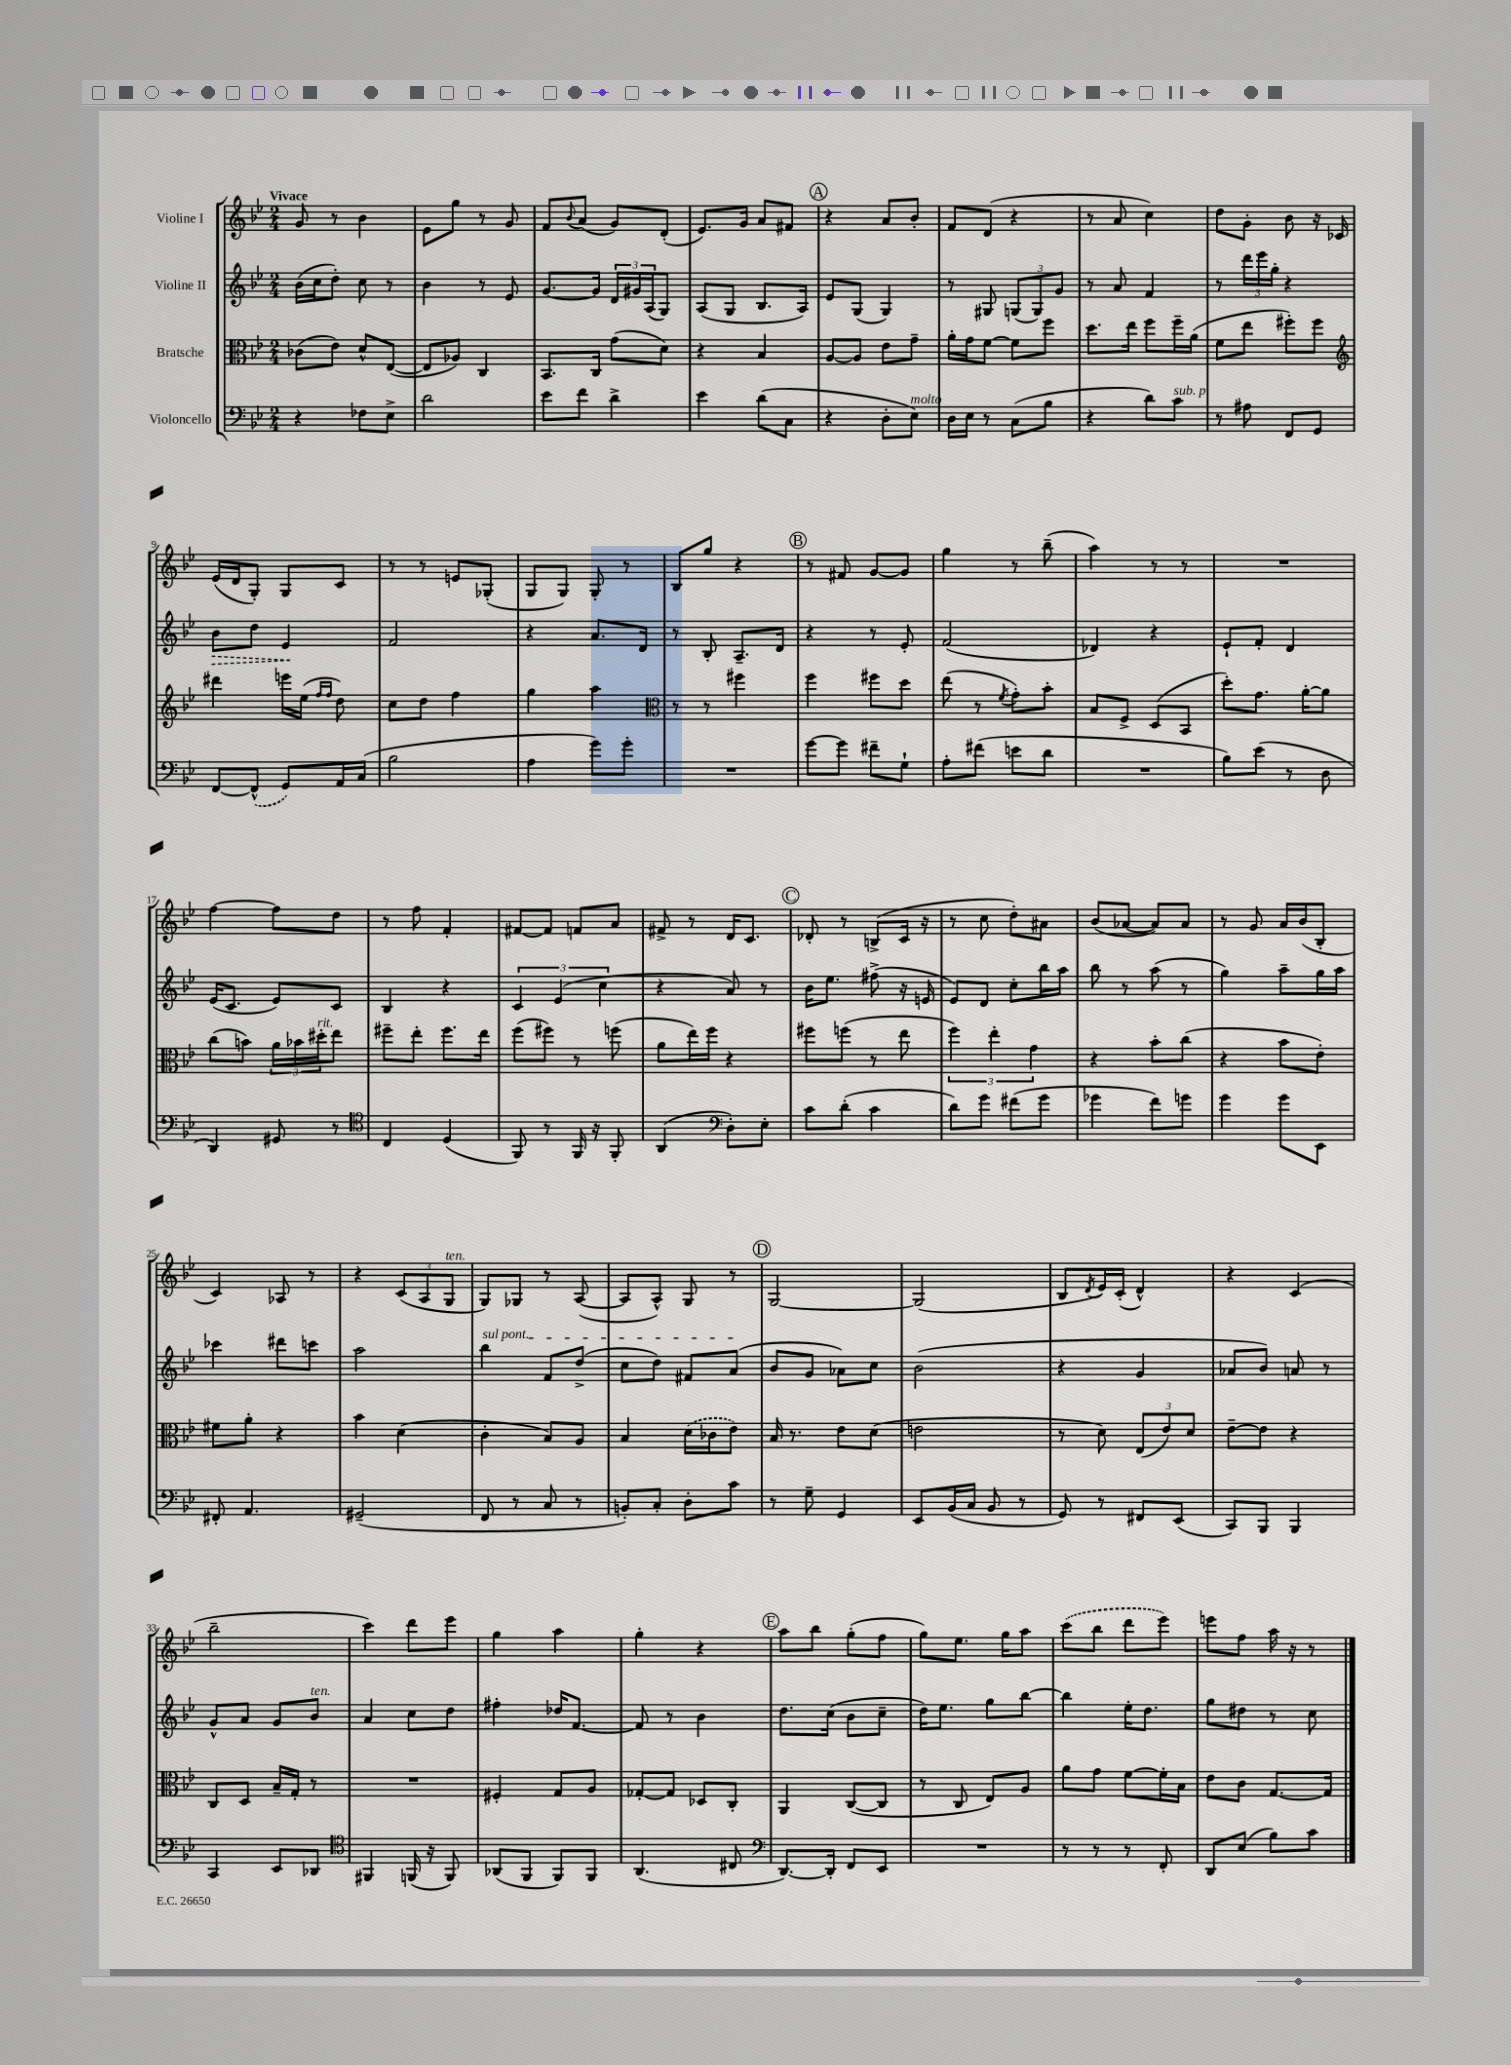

**kern	**kern	**kern	**dynam	**kern
*part4	*part3	*part2	*part2	*part1
*staff4	*staff3	*staff2	*staff2	*staff1
*I"Violoncello	*I"Bratsche	*I"Violine II	*	*I"Violine I
*clefF4	*clefC3	*clefG2	*	*clefG2
*k[b-e-]	*k[b-e-]	*k[b-e-]	*	*k[b-e-]
*M2/4	*M2/4	*M2/4	*	*M2/4
=1	=1	=1	=1	=1
!	!	!	!	!LO:TX:a:B:t=Vivace
4r	(8c-X\L	(16b-\LL	.	8g/
.	.	16cc\J	.	.
.	8e-\J)	8dd'\J)	.	8r
8F-X\L	8d^^/L	8cc\	.	4b-\
8E-^\J	([8E-/J	8r	.	.
=2	=2	=2	=2	=2
2d\	8E-/L]	4b-\	.	8e-\L
.	8A-X/J)	.	.	8gg\J
.	4C/	8r	.	8r
.	.	8e-/	.	8g/
=3	=3	=3	=3	=3
8e-\L	8.BB-/L	[8.g/L	.	8f/L
.	.	.	.	8qqb-/
8f\J	.	.	.	(8a/J
.	16C/Jk	16g/Jk]	.	.
4d^\	(8g\L	24d/LL	.	8g/L)
.	.	24g#X/	.	.
.	.	(24A/J	.	.
.	8d\J)	8G/J)	.	(8d'/J
=4	=4	=4	=4	=4
4e-\	4r	(8A/L	.	8.e-/L)
.	.	8G/J	.	.
.	.	.	.	16g/Jk
(8d\L	4B-/	8.B-/L	.	8a/L
8C\J	.	.	.	8f#X/J
.	.	16A/Jk)	.	.
!!LO:REH:place=s1:t=A
=5	=5	=5	=5	=5
4r	[8A/L	8e-/L	.	4r
.	8A/J]	(8G/J	.	.
8D'\L	8e-\L	4G/)	.	8a/L
!LO:TX:a:i:t=molto	!	!	!	!
8E-\J)	8g~\J	.	.	8b-'/J
=6	=6	=6	=6	=6
16D\LL	16a'\LL	8r	.	8f/L
16E-\JJ	16g\J	.	.	.
8r	[8f\J	8G#X/	.	(8d/J
(8C\L	8f\L]	(12Gn/L	.	4r
.	.	12G/)	.	.
8B-\J	8ff\J	.	.	.
.	.	12g/J	.	.
=7	=7	=7	=7	=7
4r	8.dd\L	8r	.	8r
.	.	8a/	.	8a/
.	16ee-\Jk	.	.	.
8d\L)	8ff\L	4f/	.	4cc\)
!LO:TX:a:i:t=sub. p	!	!	!	!
8c\J	16ff~\L	.	.	.
.	(16a\JJ	.	.	.
=8	=8	=8	=8	=8
8r	8f\L	8r	.	8dd\L
8A#X\	8ee-\J	24ddd\LL	.	8g'\J
.	.	24eee-\	.	.
.	.	24gg'\JJ	.	.
8FF/L	8ff#X'\L)	4r	.	8b-\
8GG/J	8ff#\J	.	.	16r
.	.	.	.	16c-X/
!!LO:LB:g=z
=9	=9	=9	=9	=9
*	*clefG2	*	*	*
!	!	!	!LO:HP:b	!
[8FF/L	4ddd#X\	8b-\L	>	(16e-/LL
.	.	.	.	16d/J
(8FF^^/J]	.	8dd\J	.	8G'/J)
8GG/L)	16eeen\LL	4e-/	.	8G/L
.	(16ee-\JJ	.	.	.
.	16qqff/LL	.	.	.
.	16qqff/JJ	.	.	.
16AA/L	8dd\)	.	.	8c/J
(16C/JJ	.	.	.	.
.	.	.	]	.
=10	=10	=10	=10	=10
2B-\	8cc\L	2f/	.	8r
.	8dd\J	.	.	8r
.	4ff\	.	.	8en/L
.	.	.	.	(8G-X'/J
=11	=11	=11	=11	=11
4A\	4gg\	4r	.	8G/L
.	.	.	.	8G/J)
8g\L)	4aa\	8.a/L	.	8G'/
8g'\J	.	.	.	8r
.	.	16d/Jk	.	.
=12	=12	=12	=12	=12
*	*clefC3	*	*	*
2r	8r	8r	.	8B-/L
.	8r	8B-'/	.	8gg/J
.	4ff#X\	8.A~/L	.	4r
.	.	16d/Jk	.	.
!!LO:REH:place=s1:t=B
=13	=13	=13	=13	=13
[8g\L	4ff\	4r	.	8r
8g\J]	.	.	.	8f#X/
8f#X~\L	8ff#X\L	8r	.	[8g/L
8G`\J	8dd\J	8e-'/	.	8g/J]
=14	=14	=14	=14	=14
8A'\L	(8ee-\	(2f/	.	4gg\
(8f#X\J	8r	.	.	.
.	8qf/	.	.	.
8en\L	8g'\L)	.	.	8r
8d\J	8b-'\J	.	.	(8bb-~\
=15	=15	=15	=15	=15
2r	8B-/L	4d-X/)	.	4aa\)
.	8F^/J	.	.	.
.	(8D/L	4r	.	8r
.	8BB-/J	.	.	8r
=16	=16	=16	=16	=16
8B-\L)	8dd'\L)	8e-`/L	.	2r
(8e-\J	8.g\J	8f'/J	.	.
8r	.	4d/	.	.
.	[16a'\KL	.	.	.
8D\	8a\J]	.	.	.
!!LO:LB:g=z
=17	=17	=17	=17	=17
4DD/)	(8cc\L	(16e-/KL	.	[4ff\
.	.	8.c/J	.	.
.	8bn\J)	.	.	.
8GG#X/	24a\LL	8e-/L)	.	8ff\L]
.	24b-X\	.	.	.
!	!LO:TX:a:i:t=rit.	!	!	!
.	24dd#X'\J	.	.	.
8r	8ee-\J	8c/J	.	8dd\J
=18	=18	=18	=18	=18
*clefC4	*	*	*	*
4C/	8ff#X~\L	4B-/	.	8r
.	8ee-'\J	.	.	8ff\
(4D/	8.ff#\L	4r	.	4f'/
.	16ee-\Jk	.	.	.
=19	=19	=19	=19	=19
8FF/)	(8ff\L	6c/	.	[8f#X/L
8r	8ff#X\J)	.	.	8f#/J]
.	.	(6e-/	.	.
16FF/	8r	.	.	8fn/L
16r	.	.	.	.
.	.	6cc\	.	.
8FF'/	(8ffn\	.	.	8a/J
=20	=20	=20	=20	=20
(4AA/	8a\L	4r	.	8f#X^/
.	16ee-\L)	.	.	8r
.	16ff\JJ	.	.	.
*clefF4	*	*	*	*
8D'\L)	4r	8a/)	.	16d/KL
.	.	.	.	8.c/J
8E-'\J	.	8r	.	.
!!LO:REH:place=s1:t=C
=21	=21	=21	=21	=21
8c\L	8ff#X\L	16b-\KL	.	8d-X'/
.	.	8.ee-\J	.	.
(8d'\J	(8ffn\J	.	.	8r
4c\	8r	(8ff#X^\	.	(8Bn^/L
.	8ee-\	16r	.	16c/Jk
.	.	16en/	.	16r
=22	=22	=22	=22	=22
8d\L)	6ff\)	8e-/L)	.	8r
8g\J	.	8d/J	.	8cc\
.	6ee-'\	.	.	.
(8f#X\L	.	8cc'\L	.	8dd'\L)
.	6g\	.	.	.
8g\J	.	16bb-\L	.	8a#X\J
.	.	16aa\JJ	.	.
=23	=23	=23	=23	=23
4g-X\	4r	8bb-\	.	(8b-/L
.	.	8r	.	[8a-X/J
8f\L)	8b-'\L	(8aa\	.	8a-/L])
8gn\J	(8cc\J	8r	.	8a-/J
=24	=24	=24	=24	=24
4g\	4r	4gg\)	.	8r
.	.	.	.	8g/
8g\L	8b-\L	8aa~\L	.	16a/LL
.	.	.	.	(16b-/J
8EE-\J	8e-'\J)	16gg\L	.	8B-'/J
.	.	16aa\JJ	.	.
!!LO:LB:g=z
=25	=25	=25	=25	=25
8FF#X'/	8f#X\L	4ccc-X\	.	4c/)
4.AA/	8a'\J	.	.	.
.	4r	8ddd#X\L	.	8A-X/
.	.	8cccn\J	.	8r
=26	=26	=26	=26	=26
(2GG#X~/	4b-\	2aa\	.	4r
.	(4d\	.	.	(12c/L
.	.	.	.	12A/
!	!	!	!	!LO:TX:a:i:t=ten.
.	.	.	.	12G/J
=27	=27	=27	=27	=27
!	!	!LO:TX:a:i:t=sul pont.	!	!
8FF/	4c'\	4bb-\	.	8G/L)
8r	.	.	.	8G-X/J
8C/	8B-/L)	8f/L	.	8r
8r	8A/J	(8dd^/J	.	([8A/
=28	=28	=28	=28	=28
8BBn'/L)	4B-/	8cc\L	.	8A/L]
8C'/J	.	8dd\J)	.	8A^^/J)
8D'\L	(16d\LL	8f#X/L	.	8G/
.	16c-X\J	.	.	.
8c\J	8e-\J)	(8a/J	.	8r
!!LO:REH:place=s1:t=D
=29	=29	=29	=29	=29
8r	16B-/	8b-/L	.	[2G/
.	8.r	.	.	.
8G~\	.	8g/J	.	.
4GG/	8e-\L	8a-X\L)	.	.
.	(8d\J	8cc\J	.	.
=30	=30	=30	=30	=30
8EE-/L	2en\	(2b-\	.	(2G/]
(16BB-/L	.	.	.	.
16C/JJ	.	.	.	.
8BB-/	.	.	.	.
8r	.	.	.	.
=31	=31	=31	=31	=31
8GG/)	8r	4r	.	8B-/L
.	.	.	.	8qd/
8r	8d\)	.	.	16e-/L)
.	.	.	.	(16c'/JJ
8FF#X/L	(12E-/L	4g/	.	4d^^/)
.	12e-/)	.	.	.
(8EE-/J	.	.	.	.
.	12d/J	.	.	.
=32	=32	=32	=32	=32
8CC/L)	[8e-~\L	8a-X/L	.	4r
8BBB-/J	8e-\J]	8b-/J)	.	.
4BBB-/	4r	8an/	.	(4c/
.	.	8r	.	.
!!LO:LB:g=z
=33	=33	=33	=33	=33
4CC/	8C/L	8g^^/L	.	2bb-~\
.	8D/J	8a/J	.	.
8EE-/L	16B-~/LL	8g/L	.	.
.	16G'/JJ	.	.	.
!	!	!LO:TX:a:i:t=ten.	!	!
8DD-X/J	8r	8b-/J	.	.
=34	=34	=34	=34	=34
*clefC4	*	*	*	*
4FF#X/	2r	4a/	.	4ccc\)
(16FFn/	.	8cc\L	.	8ddd\L
16r	.	.	.	.
8FF/)	.	8dd\J	.	8eee-\J
=35	=35	=35	=35	=35
(8AA-X/L	4F#X'/	4ff#X'\	.	4gg\
8FF/J	.	.	.	.
8FF/L)	8G/L	16dd-X/KL	.	4aa\
.	.	[8.f/J	.	.
8FF/J	8A/J	.	.	.
=36	=36	=36	=36	=36
(4.AA/	[8G-X'/L	8f/]	.	4gg'\
.	8G-/J]	8r	.	.
.	8D-X/L	4b-\	.	4r
8C#X/	8C'/J	.	.	.
!!LO:REH:place=s1:t=E
=37	=37	=37	=37	=37
*clefF4	*	*	*	*
[8.DD/L)	4AA/	8.dd\L	.	8aa\L
.	.	.	.	8bb-\J
16DD'/Jk]	.	(16cc\Jk	.	.
8FF/L	([8C/L	8b-\L	.	(8gg'\L
8EE-/J	8C/J]	8cc~\J	.	8ff\J
=38	=38	=38	=38	=38
2r	8r	16dd\KL)	.	8gg\L)
.	.	8.ee-\J	.	.
.	8C/	.	.	8.ee-\J
.	8E-/L)	8gg\L	.	.
.	.	.	.	16gg\KL
.	8A/J	[8bb-\J	.	8aa\J
=39	=39	=39	=39	=39
8r	8a\L	4bb-\]	.	(8ccc\L
8r	8g\J	.	.	8bb-\J
8r	[8f\L	16ee-'\KL	.	8ddd\L
.	.	8.dd\J	.	.
8FF'/	16f'\L]	.	.	8eee-\J)
.	16B-\JJ	.	.	.
=40	=40	=40	=40	=40
8DD/L	8e-\L	8gg\L	.	8eeen\L
(8E-/J	8c\J	8dd#X\J	.	8ff\J
8B-\L)	[8.G/L	8r	.	16aa\
.	.	.	.	16r
8c\J	.	8cc\	.	8r
.	16G/Jk]	.	.	.
==	==	==	==	==
*-	*-	*-	*-	*-
